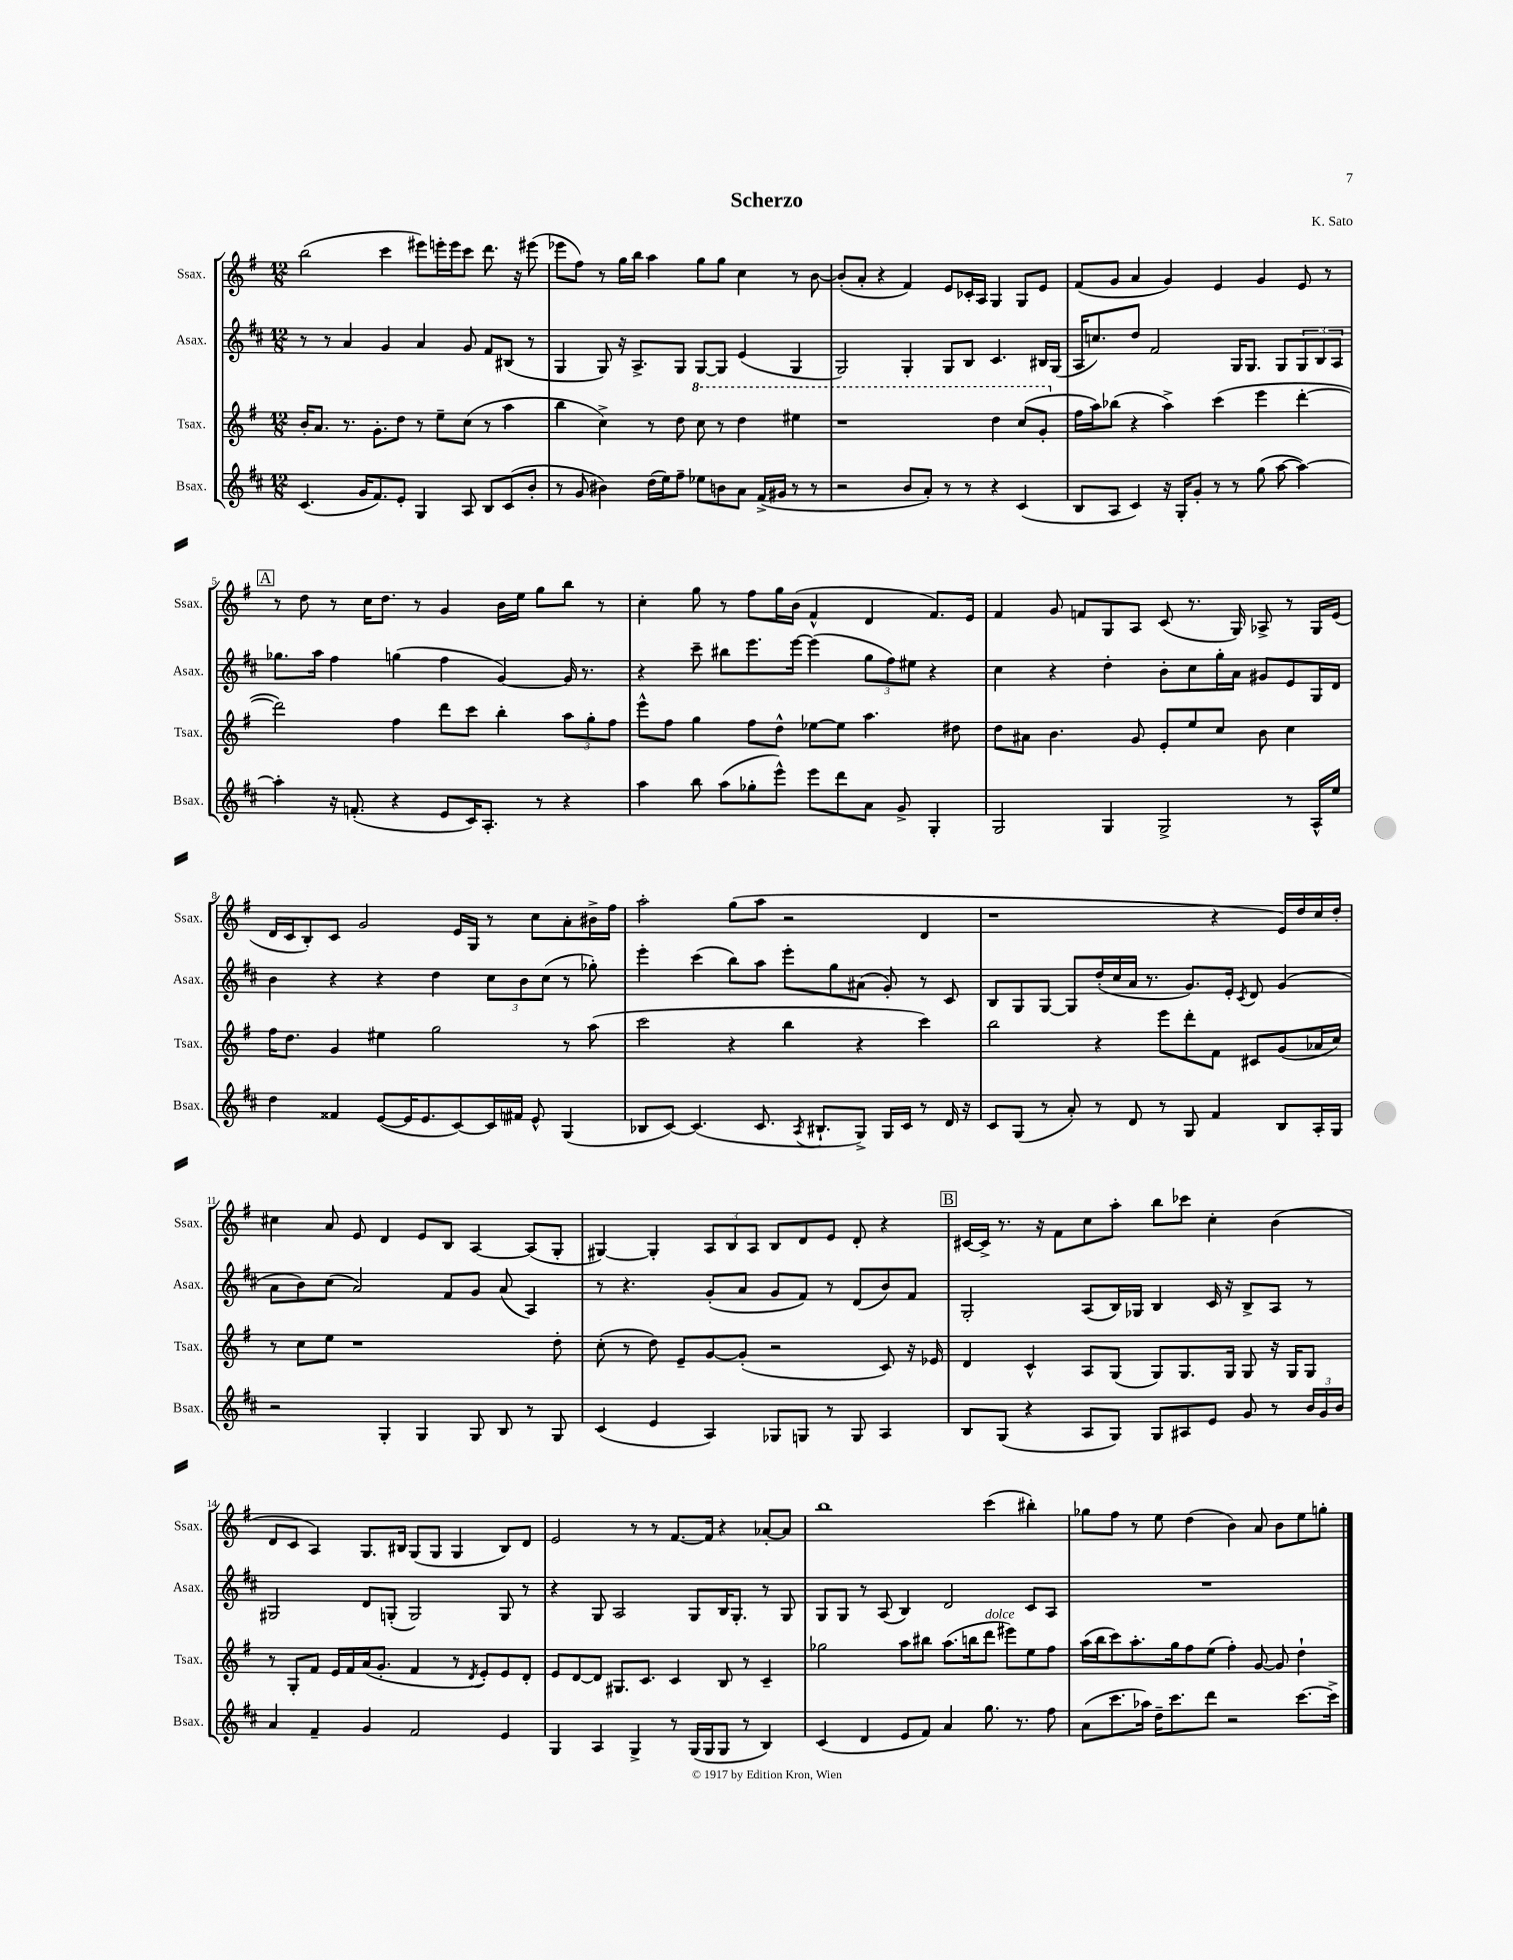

**kern	**kern	**kern	**kern
*part4	*part3	*part2	*part1
*staff4	*staff3	*staff2	*staff1
*I"Bsax.	*I"Tsax.	*I"Asax.	*I"Ssax.
*I'Bsax.	*I'Tsax.	*I'Asax.	*I'Ssax.
*clefG2	*clefG2	*clefG2	*clefG2
*k[f#c#]	*k[f#]	*k[f#c#]	*k[f#]
*M12/8	*M12/8	*M12/8	*M12/8
=1	=1	=1	=1
(4.c#/	16b'/KL	8r	(2bb\
.	8.a/J	.	.
.	.	8r	.
.	8.r	4a/	.
16g/KL	.	.	.
8.f#/)	8.g'\L	.	.
.	.	4g/	4ccc\
8e'/J	8dd\J	.	.
4G/	8r	4a/	8eee#X\L)
.	8ee~\L	.	16eeen'\L
.	.	.	16eee\J
8A/	(8cc\J	8g/	8ccc\J
8B/L	8r	8f#/L	8.ddd\
(8c#/	4aa\	(8B#X/J	.
.	.	.	16r
8b'/J	.	8r	(8eee#X\
=2	=2	=2	=2
8r	4bb\	4G/	8eee-X\L
8g/	.	.	8ff#\J)
4b#X\)	4cc^\)	8G/)	8r
.	.	16r	16gg\LL
.	.	8.A^/L	16bb\JJ
(16dd\LL	8r	.	4aa\
16ee\J)	.	.	.
8ff#~\J	8dd\	8G/J	.
*	*8va	*	*
8ee-X\L	8ccc\	[8G/L	8gg\L
8bn\	8r	8G/J]	8gg\J
8a\J	4ddd\	(4e/	4cc\
(16f#^/LL	.	.	.
16g#X/JJ	.	.	.
8r	4eee#X\	4G/	8r
8r	.	.	[8b\
=3	=3	=3	=3
2r	1r	2G/)	(8b'/L]
.	.	.	8a'/J
.	.	.	4r
8b/L	.	4G'/	4f#/)
8a'/J)	.	.	.
8r	.	8G/L	8e/L
8r	.	8B/J	16c-X'/L
.	.	.	16A/JJ
4r	4ddd\	4.c#/	4G/
(4c#/	(8ccc/L	.	8G/L
.	8gg'/J	16B#X/LL	8e/J
.	.	(16G/JJ	.
=4	=4	=4	=4
*	*X8va	*	*
8B/L	16ff#\LL	16A/KL	(8f#/L
.	16aa\J)	8.ccn/)	.
8A/J	(8bb-X\J	.	8g/J
4c#/)	4r	8dd/J	4a/
.	.	2f#/	.
16r	4aa^\)	.	4g/)
16G'/KL	.	.	.
8g'/J	.	.	.
8r	(4ccc\	.	4e/
8r	.	16G/KL	.
.	.	8.G/J	.
(8gg\	4eee\	.	4g/
[8aa\	.	8G/L	.
4aa\_)	[4ddd'\	12G/	8e/
.	.	12B/	.
.	.	.	8r
.	.	12A/J	.
!!LO:LB:g=z
!!LO:REH:place=s1:t=A
=5	=5	=5	=5
4aa'\]	2ddd\])	8.gg-X\L	8r
.	.	.	8dd\
.	.	16aa\Jk	.
16r	.	4ff#\	8r
(8.fn'/	.	.	.
.	.	.	16cc\KL
.	.	.	8.dd\J
4r	4ff#\	(4ggn\	.
.	.	.	8r
8e/L	8ddd\L	4ff#\	4g/
16c#/K)	8ccc\J	.	.
8.A'/J	.	.	.
.	4bb'\	[4g/)	16b\LL
.	.	.	16ee\JJ
8r	.	.	8gg\L
4r	12aa\L	16g/]	8bb\J
.	.	8.r	.
.	12gg'\	.	.
.	.	.	8r
.	12ff#\J	.	.
=6	=6	=6	=6
4aa\	8eee^^\L	4r	4cc'\
.	8ff#\J	.	.
8bb\	4gg\	8ccc#~\	8gg\
(8aa\L	.	8bb#X\L	8r
8gg-X'\	8ff#\L	8.eee\	8ff#\L
8eee^^\J)	8dd^^\J	.	16gg\L
.	.	[16eee\Jk	(16b\JJ
8eee\L	[8ee-X\L	(4eee\]	4f#^^/
8ddd\	8ee-\J]	.	.
8a\J	4.aa\	12gg\L	4d/
.	.	12ff#\)	.
8g^/	.	.	.
.	.	12ee#X\J	.
4G'/	.	4r	8.f#/L)
.	8dd#X\	.	.
.	.	.	16e/Jk
=7	=7	=7	=7
2G/	8dd\L	4cc#\	4f#/
.	8a#X\J	.	.
.	4.b\	4r	8g/
.	.	.	8fn/L
4G/	.	4dd'\	8G/
.	8g/	.	8A/J
2G^/	8e'/L	8b'\L	(8c/
.	8ee/	8cc#\	8.r
.	8cc/J	16gg'\L	.
.	.	16a\JJ	16G/)
.	8b\	8g#X/L	8A-X^/
8r	4cc\	8e/	8r
16A^^/LL	.	16G/L	16G/LL
16ee/JJ	.	16d/JJ	(16e/JJ
!!LO:LB:g=z
=8	=8	=8	=8
4dd\	16ff#\KL	4b\	16d/LL
.	8.dd\J	.	16c/J
.	.	.	8B'/)
4f##X/	4g/	4r	8c/J
.	.	.	2g/
([8e/L	4ee#X\	4r	.
16e/K]	.	.	.
8.e/	.	.	.
.	2gg\	4dd\	.
[8c#/)	.	.	16e/LL
.	.	.	16G/JJ
16c#/L]	.	12cc#\L	8r
16f#X/JJ	.	.	.
.	.	12b\	.
8e^^/	.	.	8cc\L
.	.	(12cc#\J	.
(4G/	8r	8r	8a'\
.	(8aa\	8gg-X'\)	16b#X^\L
.	.	.	16ff#\JJ
=9	=9	=9	=9
8B-X/L	2ccc\	4eee'\	2aa'\
[8c#/J)	.	.	.
(4.c#/]	.	(4ccc#\	.
.	4r	8bb\L)	(8gg\L
8.c#/	.	8aa\J	8aa\J
.	4bb\	8eee'\L	2r
8qA/	.	.	.
8.B#X`/L	.	.	.
.	.	8gg\	.
8G^/J)	4r	(8a#X\J	.
16G/LL	.	8g'/)	.
16c#/JJ	.	.	.
8r	4ccc\)	8r	4d/
16d/	.	8c#/	.
16r	.	.	.
=10	=10	=10	=10
8c#/L	2bb\	8B/L	1r
(8G/J	.	8G/	.
8r	.	[8G/J	.
8a'/)	.	8G/L]	.
8r	4r	(16dd'/L	.
.	.	16cc#/	.
8d/	.	16a/JJ	.
.	.	8.r	.
8r	8eee\L	.	.
8G/	8ddd'\	8.g/L)	.
4f#/	8f#\J	.	4r
.	.	16e'/Jk	.
.	.	8qc#/	.
.	8c#X/L	8d/	.
8B/L	(8g/	(4g/	16e/LL)
.	.	.	16dd/
16A'/L	16a-X/L	.	16cc/
16G/JJ	16cc/JJ)	.	16dd'/JJ
!!LO:LB:g=z
=11	=11	=11	=11
2r	8r	8a\L	4cc#X\
.	8cc\L	8b\)	.
.	8ee\J	(8cc#\J	8a/
.	1r	2a/)	8e/
4G'/	.	.	4d/
4G/	.	.	8e/L
.	.	8f#/L	8B/J
8G/	.	8g/J	[4A/
8B/	.	(8a/	.
8r	.	4A/)	(8A/L]
8G/	8dd'\	.	8G'/J
=12	=12	=12	=12
(4c#/	(8cc'\	8r	[4G#X/)
.	8r	4.r	.
4e/	8dd\)	.	4G#'/]
.	8e~/L	.	.
4A/)	[8g/	(8g'/L	12A/L
.	.	.	12B/
.	(8g'/J]	8a/J	.
.	.	.	12A/J
8G-X/L	2r	8g/L	8B/L
8Gn/J	.	8f#/J)	8d/
8r	.	8r	8e/J
8G/	.	(8d/L	8d'/
4A/	8c/)	8b/)	4r
.	16r	8f#/J	.
.	16e-X/	.	.
!!LO:REH:place=s1:t=B
=13	=13	=13	=13
8B/L	4d/	2G'/	[16c#X/LL
.	.	.	16c#^/JJ]
(8G/J	.	.	8.r
4r	4c^^/	.	.
.	.	.	16r
.	.	.	8f#\L
8A/L	8A/L	(8A/L	8cc\
8G/J)	(8G/J	16B/L)	8aa'\J
.	.	16G-X/JJ	.
8G/L	8G/L)	4B/	8bb\L
8A#X/	8.G/	.	8ccc-X\J
8e/J	.	16c#/	4cc'\
.	16G/Jk	16r	.
8g/	8G/	8B^/L	.
8r	16r	8A/J	(4b\
.	16G/KL	.	.
24b/LL	8G/J	8r	.
24g/	.	.	.
24b/JJ	.	.	.
!!LO:LB:g=z
=14	=14	=14	=14
4a/	8r	2G#X/	8d/L
.	8G'/L	.	8c/J
4f#~/	8f#/J	.	4A/)
.	16e/LL	.	.
.	16f#/	.	.
4g/	(16a/J	8d/L	8.G/L
.	8.g'/J	.	.
.	.	(8Gn'/J	.
.	.	.	16B#X/Jk
2f#/	4f#/	2G/)	(8G/L
.	.	.	8G/J
.	8r	.	4G/
.	8qd/	.	.
.	8e'/L)	.	.
4e/	8e/	8G/	8B#/L)
.	8d'/J	8r	8d/J
=15	=15	=15	=15
4G/	8e/L	4r	2e/
.	[8d/	.	.
4A/	8d/J]	8G/	.
.	8.G#X/L	2A/	.
4G^/	.	.	8r
.	8.c/J	.	.
.	.	.	8r
8r	4c/	.	[8.f#/L
(16G/LL	.	8G/L	.
16G/J	.	.	16f#/Jk]
8G/J	8B/	16B/K	4r
.	.	8.G'/J	.
8r	8r	.	.
4B/)	4c~/	8r	[8a-X'/L
.	.	8G/	8a-/J]
=16	=16	=16	=16
(4c#/	2gg-X\	8G/L	1bb
.	.	8G/J	.
4d/	.	8r	.
.	.	(8A/	.
8e/L	8aa\L	4B/)	.
8f#/J)	8bb#X\J	.	.
4a/	(8.aa\L	2d/	.
.	16bbn\k	.	.
!	!LO:TX:a:i:t=dolce	!	!
8.gg\	8ddd\J	.	(4ccc\
.	8eee#X\L)	.	.
8.r	.	.	.
.	8ee\	8c#/L	4bb#X'\)
8ff#\	8ff#\J	8A/J	.
=17	=17	=17	=17
(8a\L	(16aa\LL	1.r	8gg-X\L
.	16bb\J	.	.
8.ccc#\	8ccc\)	.	8ff#\J
.	8.aa'\	.	8r
16aa-X\Jk)	.	.	.
16dd~\KL	.	.	8ee\
8.ccc#\	16gg\k	.	.
.	8ff#\	.	(4dd\
8ddd\J	(8ee\J	.	.
2r	4ff#'\)	.	4b\)
.	[8g/	.	8a/
.	8g/]	.	8b\L
[8.ccc#\L	4dd`\	.	8ee\
.	.	.	8ggn'\J
16ccc#^\Jk]	.	.	.
==	==	==	==
*-	*-	*-	*-
